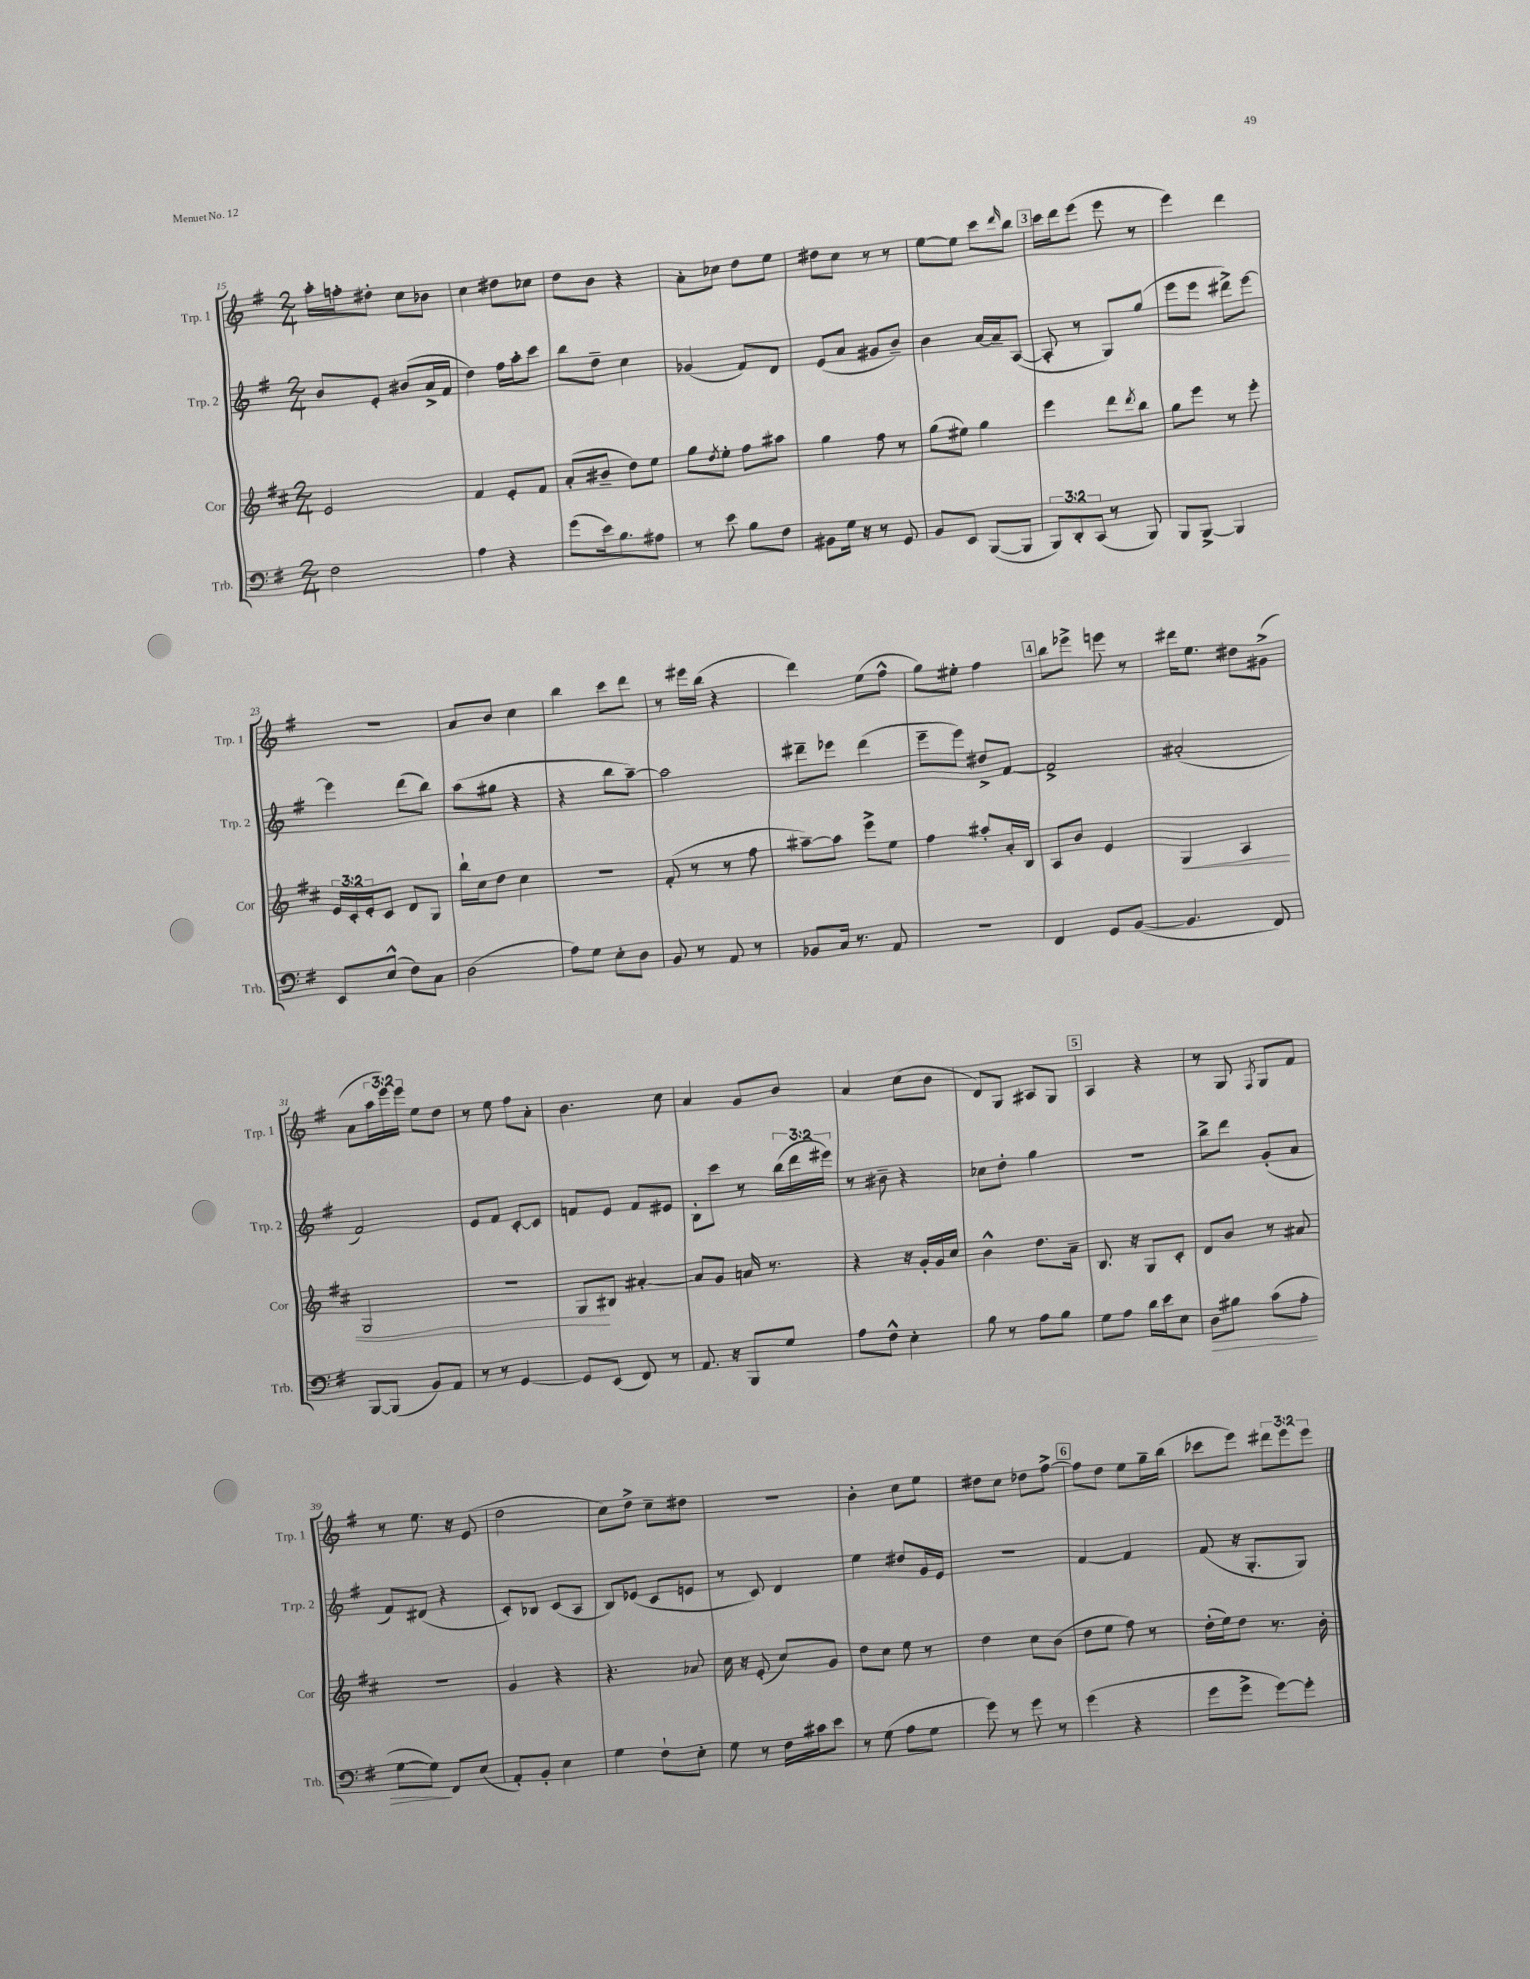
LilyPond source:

<<
\new StaffGroup <<
\new Staff = "s0" \with { instrumentName = "Trp. 1" shortInstrumentName = "Trp. 1" } {
    \clef treble \key g \major \numericTimeSignature \time 2/4 \override Staff.TupletNumber.text = #tuplet-number::calc-fraction-text
    a''16-. f''16-. dis''8-. c''8 bes'8 |
    c''4 dis''8 ces''8 |
    d''8 b'8 r4 |
    a'8-. ces''8 d''8 e''8 |
    dis''8 c''8 r8 r8 |
    e''8~ e''8 c'''8 \grace { d'''16 } b''8 |
    \mark \markup { \box "3" } c'''16 d'''16 e'''8( e'''8 r8 |
    e'''4) d'''4 |
    r2 |
    a'8 b'8 c''4 |
    b''4 c'''8 d'''8 |
    r8 eis'''16 b''16( r4 |
    d'''4) e''8( fis''8-^ |
    g''8) eis''8-. fis''4 |
    \mark \markup { \box "4" } b''8 ees'''8-> e'''8 r8 |
    dis'''16 e''8. dis''8 gis'8->( |
    a'8 \tuplet 3/2 { a''16 e'''16) e'''16 } e''8 d''8 |
    r8 e''8 fis''8 a'8-. |
    b'4. c''8 |
    a'4 g'8 b'8 |
    a'4 c''8( b'8 |
    d'8) g8 ais8 g8 |
    \mark \markup { \box "5" } a4 r4 |
    r8 g8 \acciaccatura { fis8 } g8 fis'8 |
    r8 e''8. r16 e'8( |
    d''2 |
    c''8) d''8-> c''8-- dis''8 |
    r2 |
    b'4-. c''8 e''8 |
    dis''8 c''8 des''8 fis''8~-> |
    \mark \markup { \box "6" } fis''8 d''8 e''8 g''16-- b''16( |
    ces'''8 e'''8) \tuplet 3/2 { dis'''8 e'''8 e'''8 } \bar "|." |
}
\new Staff = "s1" \with { instrumentName = "Trp. 2" shortInstrumentName = "Trp. 2" } {
    \clef treble \key g \major \numericTimeSignature \time 2/4 \override Staff.TupletNumber.text = #tuplet-number::calc-fraction-text
    b'8 e'8-. bis'8( a'16-> fis'16 |
    d''4) fis''16 a''16-. c'''8 |
    b''8 d''8-- c''4 |
    ges'4( fis'8) d'8 |
    e'8( a'8 gis'8 b'8--) |
    b'4 a'16~ a'16-- a8~( |
    \mark \markup { \box "3" } a8-. r8 g8) g''8( |
    e'''8 e'''8 dis'''8->) e'''8~ |
    e'''4 d'''8( b''8) |
    a''8( gis''8 r4 |
    r4 b''8 a''8~--) |
    a''2 |
    dis'''8-- ees'''8 dis'''4( |
    e'''8-- e'''8) dis''8-> fis'8~ |
    \mark \markup { \box "4" } fis'2-> |
    ais'2-.( |
    fis'2) |
    e'8 fis'8 c'8~-. c'8 |
    f'8 e'8 f'8 eis'8 |
    b8-. c'''8 r8 \tuplet 3/2 { b''16( d'''16 eis'''16) } |
    r8 bis'8-- r4 |
    ces''8 d''8-. g''4 |
    \mark \markup { \box "5" } R2 |
    b''8-> d'''8 g'8-.( a'8 |
    fis'8) dis'8( r4 |
    c'8-.) bes8 c'8( a8 |
    b8) ees'8( c'8 e'8 |
    r8 c'8) d'4 |
    e''4 dis''8 g'16 e'16 |
    r2 |
    \mark \markup { \box "6" } fis'4~ fis'4 |
    fis'8( r16 g8.-. g8) \bar "|." |
}
\new Staff = "s2" \with { instrumentName = "Cor" shortInstrumentName = "Cor" } {
    \clef treble \key d \major \numericTimeSignature \time 2/4 \override Staff.TupletNumber.text = #tuplet-number::calc-fraction-text
    e'2 |
    fis'4 e'8-. fis'8 |
    a'8-.( bis'8-- d''8) e''8 |
    g''8 \acciaccatura { d''8 } e''8-. fis''8 ais''8 |
    g''4 fis''8 r8 |
    g''8( eis''8) g''4 |
    \mark \markup { \box "3" } e'''4 d'''8 \acciaccatura { d'''8 } b''8 |
    g''8 e'''8 r8 e'''8-. |
    \tuplet 3/2 { e'16 cis'16-. e'16-. } cis'8 d'8 g8 |
    b''16-! cis''16 d''8 cis''4 |
    r2 |
    fis'8-.( r8 r8 fis''8 |
    ais''8~--) ais''8 e'''8-> e''8 |
    fis''4 ais''8-. a'16-. b16 |
    \mark \markup { \box "4" } a8 b'8 e'4 |
    g4\< a4 |
    g2 |
    r2 |
    g8\! bis8 ais'4~-. |
    ais'8 g'8 a'16 r8. |
    r4 r16 g'16-. g'16 cis''16 |
    b'4-^ d''8. a'16-- |
    \mark \markup { \box "5" } b8. r16 g8 cis'8-. |
    d'8 b'8 r8 ais'8 |
    r2 |
    g'4 r4 |
    r4. aes'8 |
    cis''16 r16 e'8-.( cis''8) g'8 |
    d''8 cis''8 e''8 r8 |
    d''4 cis''8 b'8( |
    \mark \markup { \box "6" } d''8 e''8 fis''8) r8 |
    d''16-.( e''16) d''8 r8. b'16-. \bar "|." |
}
\new Staff = "s3" \with { instrumentName = "Trb." shortInstrumentName = "Trb." } {
    \clef bass \key g \major \numericTimeSignature \time 2/4 \override Staff.TupletNumber.text = #tuplet-number::calc-fraction-text
    fis2 |
    a4 r4 |
    g'8( e'16) b8. ais8 |
    r8 e'8 b8 fis8 |
    bis,8 g16 r16 r8 g,8 |
    b,8 e,8 b,,8~( b,,8 |
    \mark \markup { \box "3" } \tuplet 3/2 { b,,8) d,8-. c,8( } r8 b,,8) |
    b,,8 b,,8~-> b,,4 |
    e,8 e8-^( fis8) c8 |
    d2( |
    a8) g8 e8-. d8 |
    b,8 r8 a,8 r8 |
    bes,8 c16 r8. a,8 |
    r2 |
    \mark \markup { \box "4" } fis,4 g,8 b,8~( |
    b,4. fis,8) |
    b,,8~ b,,8( b,8) a,8 |
    r8 r8 g,4~ |
    g,8 e,8( fis,8) r8 |
    a,8. r16 b,,8 g8 |
    a8 fis8-^ e4-. |
    b8 r8 a8 b8 |
    \mark \markup { \box "5" } g8 a8 d'16 e'16 e8 |
    d8\> bis8 c'8( a8-. |
    g8~ g8\!) fis,8 e8( |
    a,8-.) b,8-. e4 |
    g4 fis8-! e8-. |
    g8 r8 fis16 cis'16 e'8 |
    r8 g8( a8 g8 |
    g'8) r8 g'8 r8 |
    \mark \markup { \box "6" } g'4( r4 |
    g'8 g'8-> g'8~) g'8-. \bar "|." |
}
>>
>>
\layout { \context { \Score currentBarNumber = #15 } }
